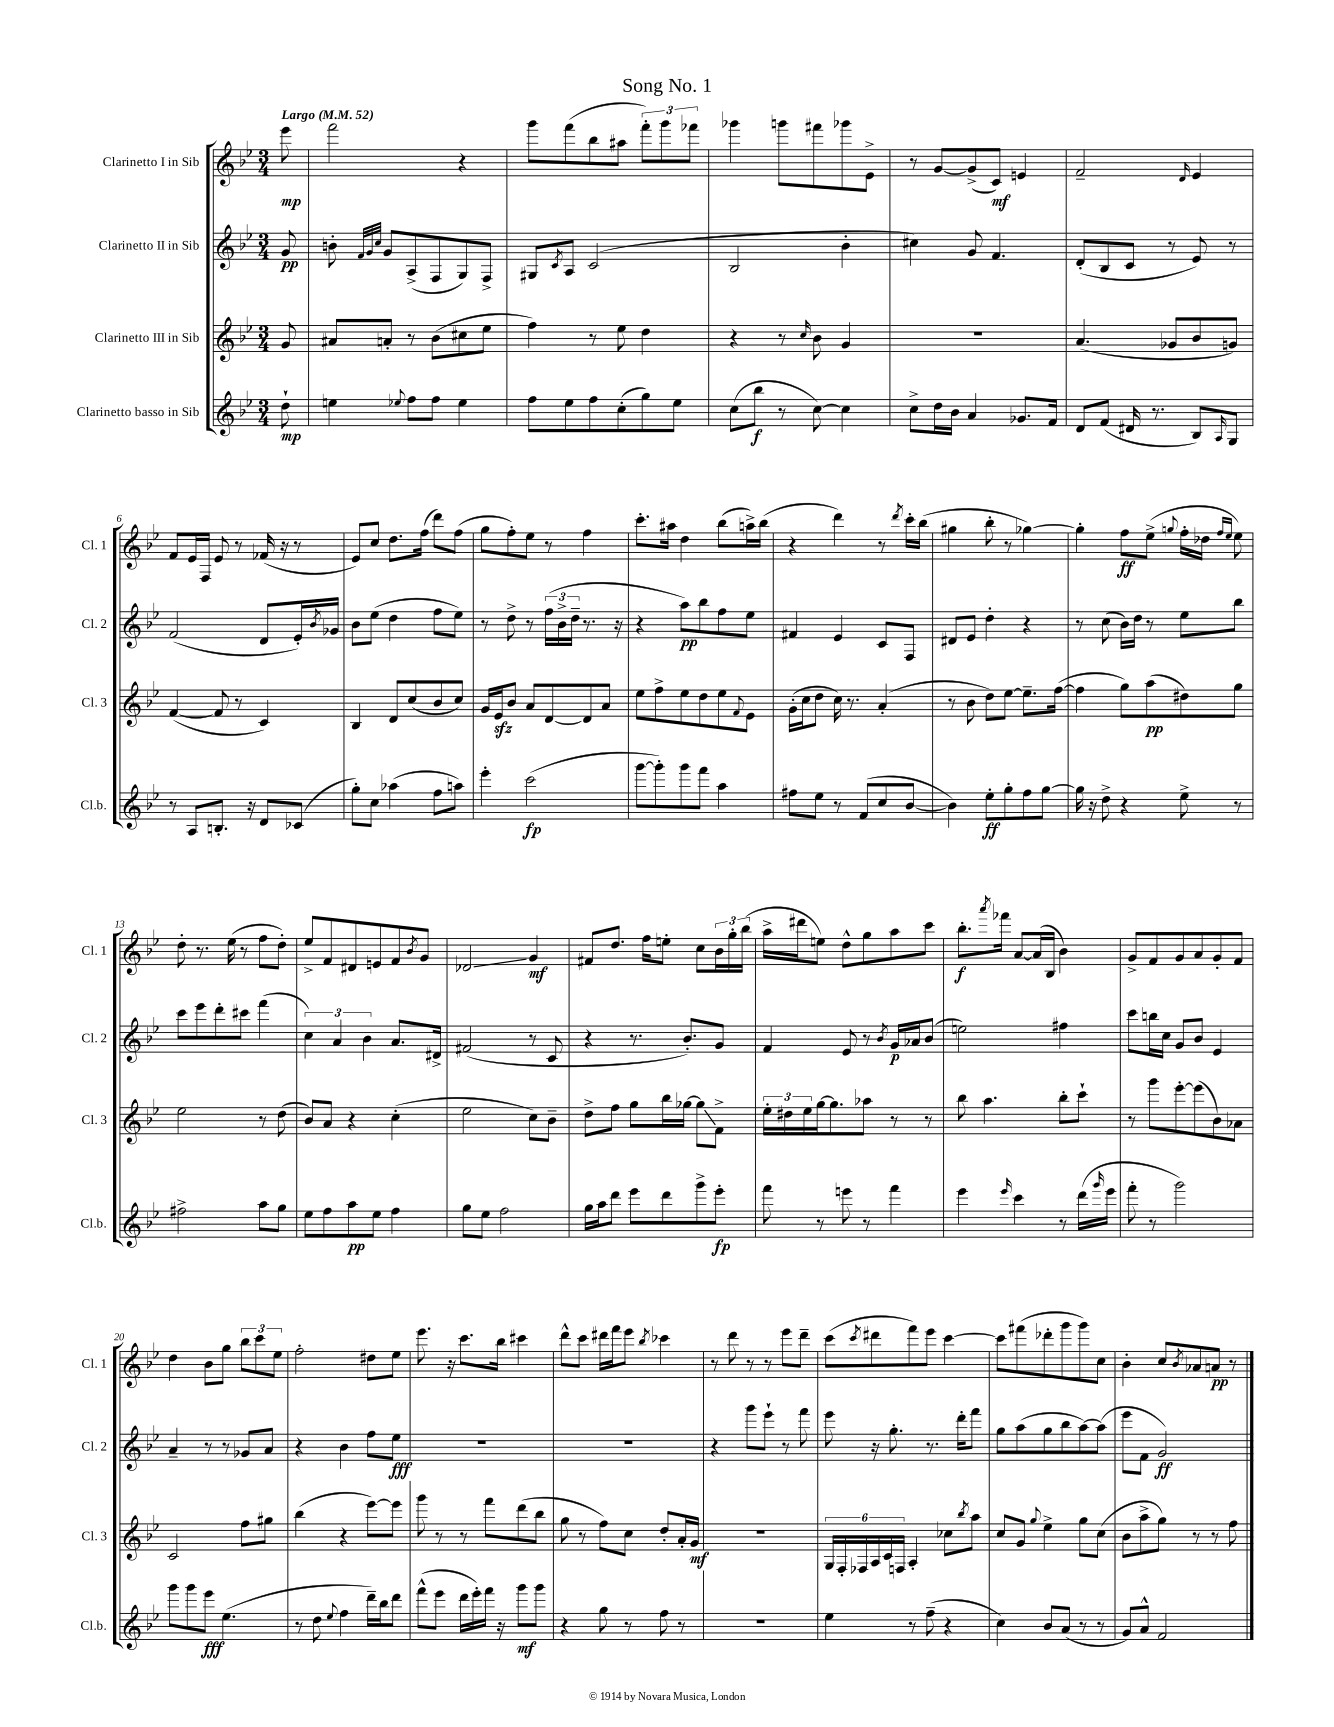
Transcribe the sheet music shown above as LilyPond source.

\header { title = "Song No. 1" }
<<
\new StaffGroup <<
\new Staff = "s0" \with { instrumentName = "Clarinetto I in Sib" shortInstrumentName = "Cl. 1" } {
    \clef treble \key bes \major \numericTimeSignature \time 3/4 \partial 8 \tempo "Largo" 4 = 52
    ees'''8\mp |
    f'''2 r4 |
    g'''8 f'''8( bes''8 ais''8 \tuplet 3/2 { f'''8-.) g'''8 fes'''8 } |
    ges'''4 g'''8 fis'''8 ges'''8 ees'8-> |
    r8 g'8~ g'8->( c'8\mf) e'4 |
    f'2-- \grace { d'16 } ees'4 |
    f'8 ees'16 f16 ees'8 r8 fes'16( r16 r8 |
    ees'8) c''8 d''8. f''16( d'''8) f''8( |
    g''8 f''8-.) ees''8 r8 f''4 |
    c'''8.-. ais''16 d''4 bes''8( a''16->) bes''16( |
    r4 d'''4) r8 \acciaccatura { d'''8 } c'''16-. bes''16( |
    gis''4 bes''8-. r8 ges''4~) |
    ges''4-. f''8\ff ees''8->( \appoggiatura { g''8 } f''16-. des''16 \grace { f''16 ees''16 } ees''8) |
    d''8-. r8. ees''16( r8 f''8 d''8-.) |
    ees''8-> f'8 dis'8 e'8 f'8 \acciaccatura { bes'8 } g'8 |
    des'2\glissando g'4\mf |
    fis'8 d''8. f''16 e''8-. c''8 \tuplet 3/2 { bes'16 g''16-. bes''16( } |
    a''16-> dis'''16 e''8) d''8-^ g''8 a''8 c'''8 |
    bes''8.-.\f \acciaccatura { a'''8 } fes'''16 a'8~ a'16( bes16 bes'4) |
    g'8-> f'8 g'8 a'8 g'8-. f'8 |
    d''4 bes'8 g''8 \tuplet 3/2 { bes''8 c'''8 ees''8 } |
    f''2-. dis''8 ees''8 |
    ees'''8. r16 c'''8. bes''16 cis'''4 |
    d'''8-^ c'''8 dis'''16 f'''16 ees'''8 \acciaccatura { bes''8 } ces'''4 |
    r8 d'''8 r8 r8 ees'''8 d'''8-- |
    c'''8( \acciaccatura { c'''8 } dis'''8 f'''8) ees'''8 c'''4~ |
    c'''8 fis'''8( des'''8-. g'''8 g'''8) c''8 |
    bes'4-. c''8 \acciaccatura { bes'8 } aes'8 a'8\pp r8 \bar "|." |
}
\new Staff = "s1" \with { instrumentName = "Clarinetto II in Sib" shortInstrumentName = "Cl. 2" } {
    \clef treble \key bes \major \numericTimeSignature \time 3/4 \partial 8
    g'8\pp |
    b'8-. \grace { f'32 g'32 c''32 } g'8 a8->( f8 g8) f8-> |
    gis8 \acciaccatura { c'8 } a8 c'2( |
    bes2 bes'4-. |
    cis''4) g'8 f'4. |
    d'8-.( bes8 c'8 r8 ees'8) r8 |
    f'2( d'8 ees'16-.) \acciaccatura { bes'8 } ges'16 |
    bes'8 ees''8( d''4 f''8 ees''8) |
    r8 d''8-> r8 \tuplet 3/2 { f''16( bes'16-> d''16-- } r8. r16 |
    r4 a''8\pp) bes''8 f''8 ees''8 |
    fis'4 ees'4 c'8 f8 |
    dis'8 ees'8 d''4-. r4 |
    r8 c''8( bes'16) d''16 r8 ees''8 bes''8 |
    c'''8 ees'''8 d'''8-. cis'''8 f'''4( |
    \tuplet 3/2 { c''4) a'4 bes'4 } a'8. dis'16-> |
    fis'2( r8 c'8 |
    r4 r8. bes'8.-.) g'8 |
    f'4 ees'8 r8 \acciaccatura { bes'8 } g'16\p aes'16 bes'8( |
    e''2) fis''4 |
    c'''8 b''16 c''16 g'8 bes'8 ees'4 |
    a'4-- r8 r8 ges'8 a'8 |
    r4 bes'4 f''8 ees''8\fff |
    R2. |
    R2. |
    r4 g'''8 ees'''8-! r8 f'''8 |
    ees'''8 r16 g''8.-. r8. d'''16-. f'''8 |
    g''8 a''8( g''8 bes''8 a''8~) a''8( |
    ees'''8 f'8 g'2\ff) \bar "|." |
}
\new Staff = "s2" \with { instrumentName = "Clarinetto III in Sib" shortInstrumentName = "Cl. 3" } {
    \clef treble \key bes \major \numericTimeSignature \time 3/4 \partial 8
    g'8 |
    ais'8 a'8-. r8 bes'8( cis''8 ees''8 |
    f''4) r8 ees''8 d''4 |
    r4 r8 \grace { c''16 } bes'8 g'4 |
    R2. |
    a'4.( ges'8 bes'8 g'8) |
    f'4~( f'8 r8 c'4) |
    bes4 d'8 c''8( bes'8 c''8) |
    g'16 ees'16\sfz bes'8 a'8 d'8~ d'8 a'8 |
    ees''8 f''8-> ees''8 d''8 ees''8 \appoggiatura { f'8 } ees'8 |
    g'16-.( c''16 d''8 c''16) r8. a'4-.( |
    r8 bes'8 d''8) ees''8~ ees''8.-- f''16~( |
    f''4 g''8) a''8\pp( dis''8) g''8 |
    ees''2 r8 d''8( |
    bes'8) a'8 r4 c''4-.( |
    ees''2 c''8) bes'8-- |
    d''8-> f''8 g''8 bes''16 ges''16~ ges''8\glissando f'8-> |
    \tuplet 3/2 { ees''16-. dis''16 ees''16 } g''16~ g''8. aes''8 r8 r8 |
    bes''8 a''4. bes''8-. c'''8-! |
    r8 g'''8 ees'''8~-. ees'''8( bes'8) aes'8 |
    c'2 f''8 gis''8 |
    bes''4( r4 ees'''8~) ees'''8 |
    g'''8 r8 r8 f'''8 d'''8( bes''8 |
    g''8 r8 f''8) c''8 d''8-. a'16-. g'16\mf |
    R2. |
    \tuplet 6/4 { g16 f16-. fes16 a16 c'16 f16 } a4-. ces''8 \acciaccatura { bes''8 } a''8 |
    c''8 g'8 \appoggiatura { g''8 } ees''4-> g''8 c''8( |
    bes'8 a''8-> g''8) r8 r8 f''8 \bar "|." |
}
\new Staff = "s3" \with { instrumentName = "Clarinetto basso in Sib" shortInstrumentName = "Cl.b." } {
    \clef treble \key bes \major \numericTimeSignature \time 3/4 \partial 8
    d''8-!\mp |
    e''4 \appoggiatura { ees''8 } f''8 f''8 ees''4 |
    f''8 ees''8 f''8 c''8-.( g''8) ees''8 |
    c''8( bes''8\f r8 c''8~) c''4 |
    c''8-> d''16 bes'16 a'4 ges'8. f'16 |
    d'8 f'8( dis'16 r8. bes8) \grace { a16 } g8 |
    r8 a8 b8.-. r16 d'8 ces'8( |
    g''8-.) c''8 aes''4( f''8 a''8) |
    ees'''4-. c'''2\fp( |
    g'''8~ g'''8-.) g'''8 f'''8 a''4 |
    fis''8 ees''8 r8 f'8( c''8 bes'8~ |
    bes'4) ees''8-.\ff g''8-. f''8 g''8~ |
    g''16 r16 d''8-> r4 ees''8-> r8 |
    fis''2-> a''8 g''8 |
    ees''8 f''8 a''8\pp ees''8 f''4 |
    g''8 ees''8 f''2 |
    g''16 a''16 d'''8 ees'''8 d'''8 g'''8-> ees'''8-.\fp |
    f'''8 r8 e'''8 r8 f'''4 |
    ees'''4 \grace { ees'''16 } c'''4 r8 d'''16( \grace { g'''16 } ees'''16 |
    f'''8-. r8 g'''2) |
    g'''8 g'''8 ees'''8\fff ees''4.( |
    r8 d''8 \appoggiatura { ees''8 } f''4 d'''16--) bes''16 d'''8 |
    f'''8-^( ees'''8 d'''16 ees'''16-.) f'''16 r16 g'''8\mf g'''8 |
    r4 g''8 r8 f''8 r8 |
    R2. |
    ees''4 r8 f''8--( r4 |
    c''4) bes'8 a'8( r8 r8 |
    g'8) a'8-^ f'2 \bar "|." |
}
>>
>>
